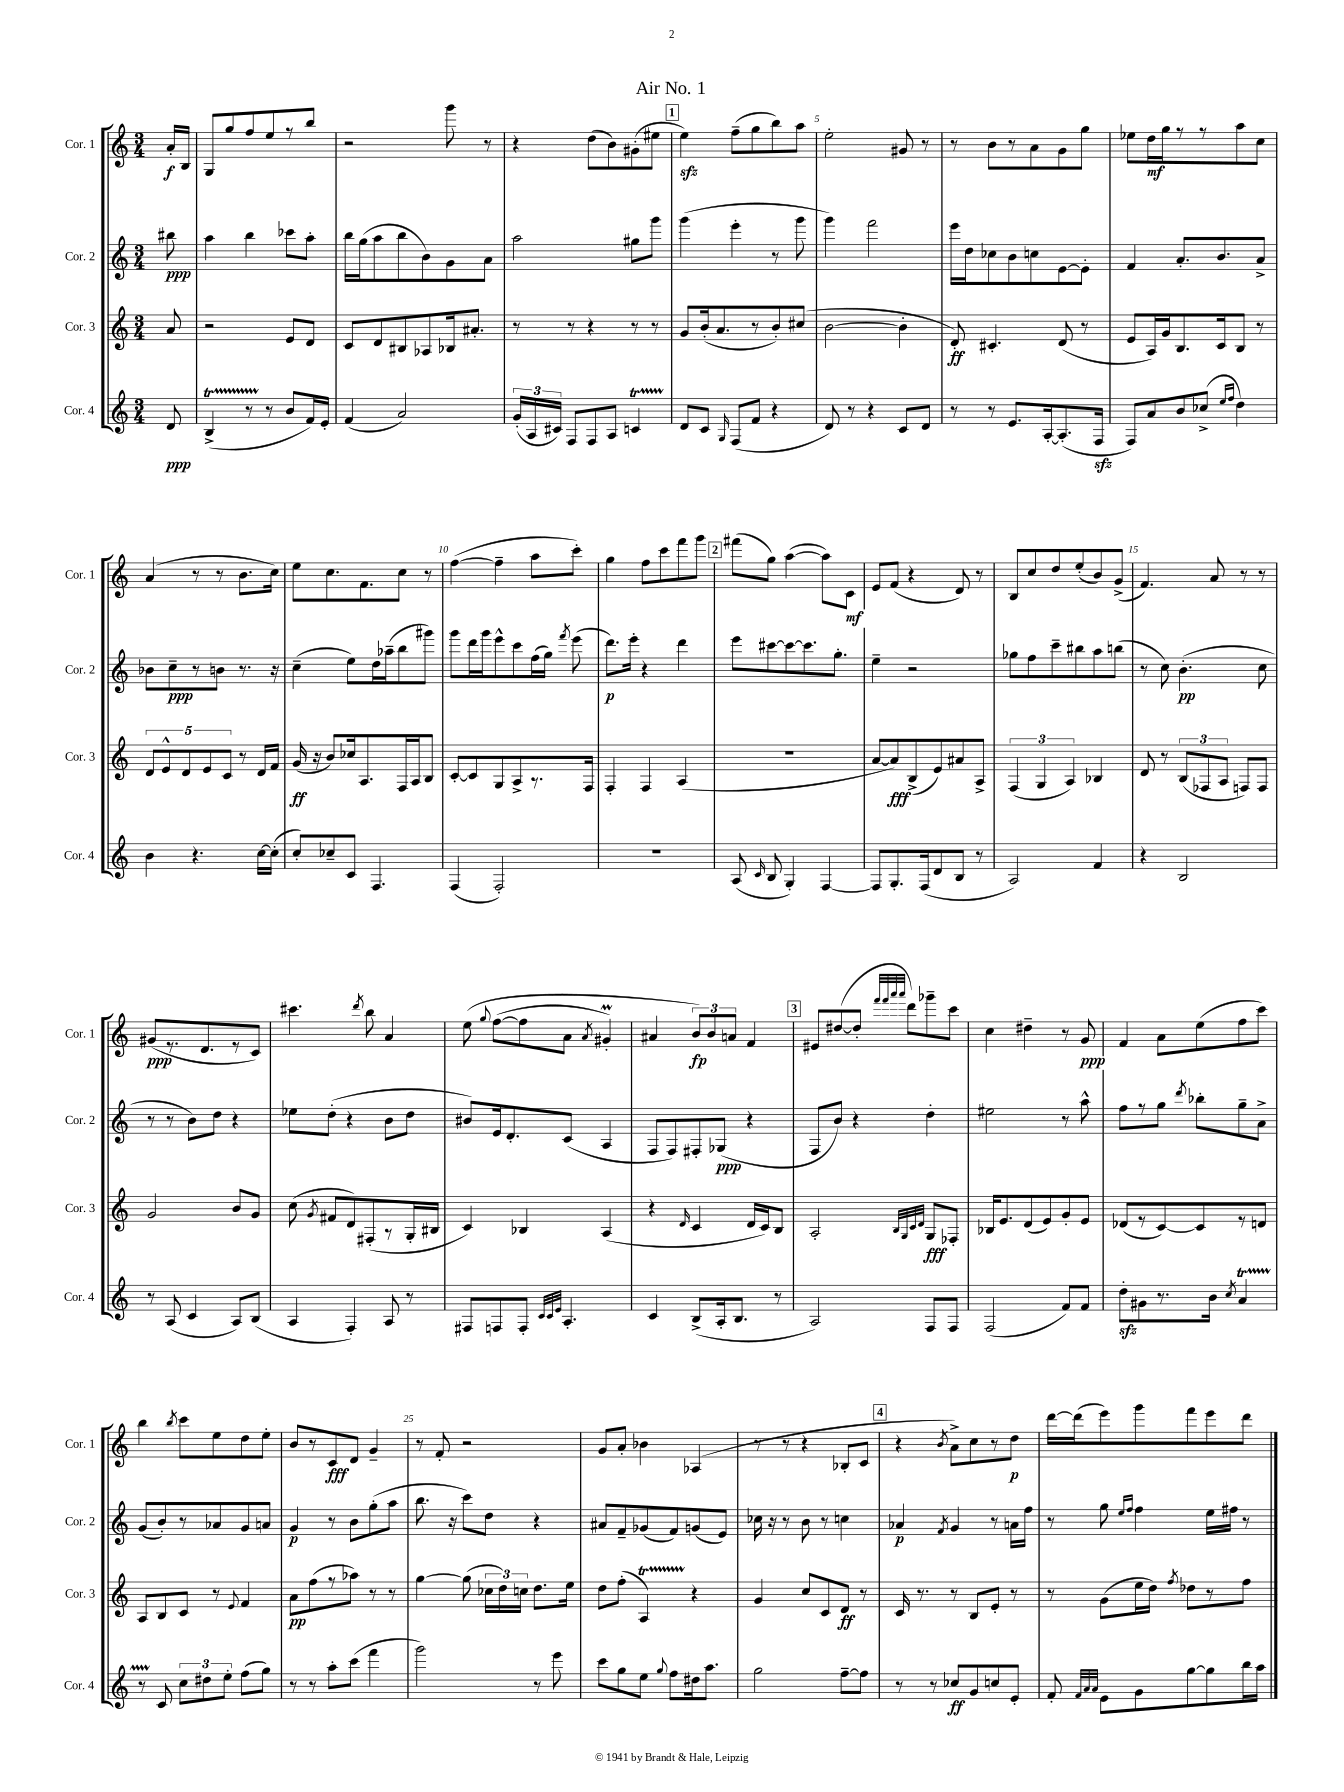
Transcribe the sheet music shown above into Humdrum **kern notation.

**kern	**kern	**kern	**kern
*staff4	*staff3	*staff2	*staff1
*clefG2	*clefG2	*clefG2	*clefG2
*k[]	*k[]	*k[]	*k[]
*M3/4	*M3/4	*M3/4	*M3/4
8d/	8a/	8bb#\	16a'/LL
.	.	.	16B/JJ
=	=	=	=
(4B^/	2r	4aa\	8G/L
.	.	.	8gg/
8r	.	4bb\	8ff/
8r	.	.	8ee/
8b/L	8e/L	8ccc-\L	8r
16f/L)	8d/J	8aa'\J	8bb/J
16e'/JJ	.	.	.
=	=	=	=
(4f/	8c/L	16bb\LL	2r
.	.	(16gg\J	.
.	8d/	8aa\	.
2a/)	8B#/	8bb\	.
.	8A-/	8b\)	.
.	16B-/k	8g\	8ggg\
.	8.a#'/J	.	.
.	.	8a\J	8r
=	=	=	=
(24g'/LL	8r	2aa\	4r
24A/	.	.	.
24c#/JJ)	.	.	.
8F/L	8r	.	.
8F/	4r	.	(8dd\L
8A/J	.	.	8b\)
4c/	8r	8gg#\L	(8g#'\
.	8r	8ggg\J	8ee#\J
=	=	=	=
8d/L	8g/L	(4ggg\	4ee\)
8c/J	(16b'/k	.	.
.	8.a/	.	.
16qqG/	.	.	.
(8F/L	.	4eee'\	(8ff~\L
8f/J	8r	.	8gg\
4r	8b'/)	8r	8bb\)
.	(8cc#/J	8ggg\	8aa\J
=	=	=	=
8d/)	[2b\	4ggg\)	2ee'\
8r	.	.	.
4r	.	2fff\	.
8c/L	4b'\]	.	8g#/
8d/J	.	.	8r
=	=	=	=
8r	8d'/)	16eee\LL	8r
.	.	16dd\J	.
8r	4.c#'/	8cc-\	8b\L
8.e/L	.	8b\	8r
.	.	8cc\	8a\
[16A'/k	.	.	.
(8.A'/]	(8d/	[8e\	8g\
.	8r	8e'\]J	8gg\J
16F/Jk	.	.	.
=	=	=	=
8F/L)	8e/L	4f/	8ee-\L
8a/	16A/L)	.	16dd\L
.	16g/J	.	16gg\J
8b/	8.B/	8.a'/L	8r
(8cc-^/J	.	.	8r
.	16c/k	8.b/	.
16qqee/LL	.	.	.
16qqff/JJ	.	.	.
4dd\)	8B/J	.	8aa\
.	8r	8a^/J	8cc\J
=	=	=	=
4b\	10d/L	8b-\L	(4a/
.	10e^^/	.	.
.	.	8cc~\	.
.	10d/	.	.
4.r	.	8r	8r
.	10e/	.	.
.	.	8b\J	8r
.	10c/J	.	.
.	8r	8.r	8.b\L
[16cc\LL	16d/LL	.	.
(16cc'\]JJ	16f/JJ	16r	16cc\Jk)
=	=	=	=
8cc'/L)	(16g/	(4cc~\	8ee\L
.	16r	.	.
8cc-~/	8b/L)	.	8.cc\
8c/J	16cc-/k	8ee\L)	.
.	8.A/	.	8.f\
4.F/	.	16dd\L	.
.	.	(16aa-~\J	.
.	16F/L	8bb\	8cc\J
.	16A/J	.	.
.	8B/J	8ggg#\J)	8r
=	=	=	=
(4F/	[8c'/L	8ggg\L	([4ff\
.	8c/]	16ddd\L	.
.	.	16ggg\J	.
2F'/)	8G/	8eee^^\	4ff~\]
.	8A^/	8ccc\	.
.	8.r	(16ff\L	8aa\L
.	.	16gg\JJ)	.
.	.	8qfff/	.
.	.	(8eee\	8ccc'\J)
.	16F/Jk	.	.
=	=	=	=
2.r	4F'/	8.ddd\L)	4gg\
.	.	16eee'\Jk	.
.	4F/	4r	8ff\L
.	.	.	8ccc\
.	(4A/	4ddd\	8fff\
.	.	.	8ggg\J
=	=	=	=
(8A/	2.r	8eee\L	(8fff#\L
16qqc/	.	.	.
8B/	.	[8ccc#\	8gg\J)
4G'/)	.	8ccc#\_	([4aa\
.	.	8.ccc#\]	.
[4F/	.	.	8aa\]L)
.	.	8.gg'\J	.
.	.	.	8c\J
=	=	=	=
8F/]L	[8a/L	4ee~\	8e/L
8.G'/	8a/])	.	(8f/J
.	(8B^/	2r	4r
(16F/k	.	.	.
8d/	8e/)	.	.
8B/J	8a#/	.	8d/)
8r	8A^/J	.	8r
=	=	=	=
2A/)	(6F/	8gg-\L	8B/L
.	.	8ff\	8cc/
.	6G/	.	.
.	.	8ccc~\	8dd/
.	6A/)	.	.
.	.	8bb#\	(8ee'/
4f/	4B-/	8aa\	8b/)
.	.	(8bb\J	(8g^/J
=	=	=	=
4r	8d/	8r	4.f/)
.	8r	8cc\)	.
2B/	(12B/L	(4.b'\	.
.	12F-/	.	.
.	.	.	8a/
.	12A/J	.	.
.	8F/L)	.	8r
.	8F/J	8cc\	8r
=	=	=	=
8r	2g/	8r	(8g#/L
(8A/	.	8r	8.r
4c/	.	8b\L)	.
.	.	.	8.d/
.	.	8dd\J	.
8A/L)	8b/L	4r	8r
(8B/J	8g/J	.	8c/J)
=	=	=	=
4A/	(8cc\	8ee-\L	4.ccc#\
.	8qg/	.	.
.	8f#/L	(8dd'\J	.
4F'/)	8d/)	4r	.
.	.	.	8qddd/
.	(8F#'/	.	8bb\
8A/	8r	8b\L	4a/
8r	16G'/L	8dd\J	.
.	16B#/JJ	.	.
=	=	=	=
8F#/L	4c/)	8b#/L)	&(8ee\
.	.	.	8qqgg/
8F/	.	16e/k	([8ff\L
.	.	8.d'/	.
8F'/J	4B-/	.	8ff\]
32qqc/LLL	.	.	.
32qqc/	.	.	.
32qqe/JJJ	.	.	.
4.A'/	.	(8c/J	8a\J
.	.	.	8qa/
.	(4A/	4A/	4g#'/)
=	=	=	=
4c/	4r	8F/L	4a#/
.	.	8F/)	.
.	16qqd/	.	.
(8B^/L	4c/	8F#'/	12b/L&)
.	.	.	12b/
16A'/k	.	(8G-/J	.
.	.	.	12a/J
8.B/J	.	.	.
.	16d/LL	4r	4f/
.	16c/J)	.	.
8r	8B/J	.	.
=	=	=	=
2A/)	2A'/	8F/L	8e#/L
.	.	8b/J)	([8dd#/
.	.	4r	8dd#'/]J
.	.	.	32qqfff/LLL
.	.	.	32qqfff/
.	.	.	32qqaaa/
.	.	.	32qqaaa/JJJ
.	.	.	8ddd\L)
.	32qqB/LLL	.	.
.	32qqG/	.	.
.	32qqc/	.	.
.	32qqd/JJJ	.	.
8F/L	8G/L	4dd'\	8ggg-~\
8F/J	8F-'/J	.	8ccc\J
=	=	=	=
(2F/	16B-/LK	2ee#\	4cc\
.	8.e/	.	.
.	(8d/	.	4dd#~\
.	8e/)	.	.
8f/L)	8g'/	8r	8r
8f/J	8e/J	8aa^^\	8g/
=	=	=	=
8dd'\L	(8d-/L	8ff\L	4f/
8g#\	8r	8r	.
8.r	[8c/)	8gg\J	8a\L
.	.	8qddd/	.
.	8c/]	8bb-'\L	(8ee\
16b\Jk	.	.	.
8qcc/	.	.	.
4a/	8r	8gg~\	8ff\
.	8d/J	8a^\J	8ccc\J)
=	=	=	=
8r	8A/L	(8g/L	4bb\
8c/	8B/	8b'/)	.
.	.	.	8qbb/
12cc\L	8c/J	8r	8ccc\L
12dd#\	.	.	.
.	8r	8a-/	8ee\
12ee'\J	.	.	.
.	8qqe/	.	.
(8ff\L	4f/	8g/	8dd\
8gg\J)	.	8a/J	8ee'\J
=	=	=	=
8r	8a\L	4g/	8b/L
8r	(8ff\	.	8r
8aa'\L	8r	8r	8c/
(8ccc\J	8aa-\J)	8b\L	8d/J
4fff\	8r	(8gg'\	4g~/
.	8r	8aa\J	.
=	=	=	=
2ggg\)	[4gg\	8.bb\	8r
.	.	.	8f'/
.	.	16r	.
.	(8gg\]	8ccc\L)	2r
.	24cc-\LL	8dd\J	.
.	24dd\)	.	.
.	24cc\JJ	.	.
8r	8.dd\L	4r	.
8eee\	.	.	.
.	16ee\Jk	.	.
=	=	=	=
8ccc\L	8dd\L	8a#/L	8g/L
8gg\	(8ff'\J	8f~/	8a'/J
8ee\J	4A/)	(8g-/	4b-\
8qqgg/	.	.	.
8ff\L	.	8f/)	.
16dd#\k	4r	(8g/	(4A-/
8.aa\J	.	.	.
.	.	8e/J)	.
=	=	=	=
2gg\	4g/	16cc-\	8r
.	.	16r	.
.	.	8r	8r
.	8cc/L	8b\	4r
.	8c/	8r	.
[8ff~\L	8d/J	4cc\	8B-'/L
8ff\]J	8r	.	8c/J
=	=	=	=
8r	16c/	4a-/	4r
.	8.r	.	.
8r	.	.	.
.	.	8qf/	8qb/
8cc-/L	8r	4g/	8a^\L)
8g/	8B/L	.	8cc\
8cc/	8e'/J	8r	8r
8e'/J	8r	16a\LL	8dd\J
.	.	16ff\JJ	.
=	=	=	=
8f'/	8r	8r	[16ddd\LL
.	.	.	(16ddd\]J
32qqf/LLL	.	.	.
32qqa/	.	.	.
32qqa/JJJ	.	.	.
8e\L	(8g\L	8gg\	8eee\)
.	.	16qqee/LL	.
.	.	16qqff/JJ	.
8g\	16ee\L	4ff\	8ggg\
.	16dd\JJ)	.	.
.	8qff/	.	.
[8gg\	8dd-\L	.	8fff\
8gg\]	8r	16ee\LL	8eee\
.	.	16ff#\JJ	.
16bb\L	8ff\J	8r	8ddd\J
16aa\JJ	.	.	.
==	==	==	==
*-	*-	*-	*-
